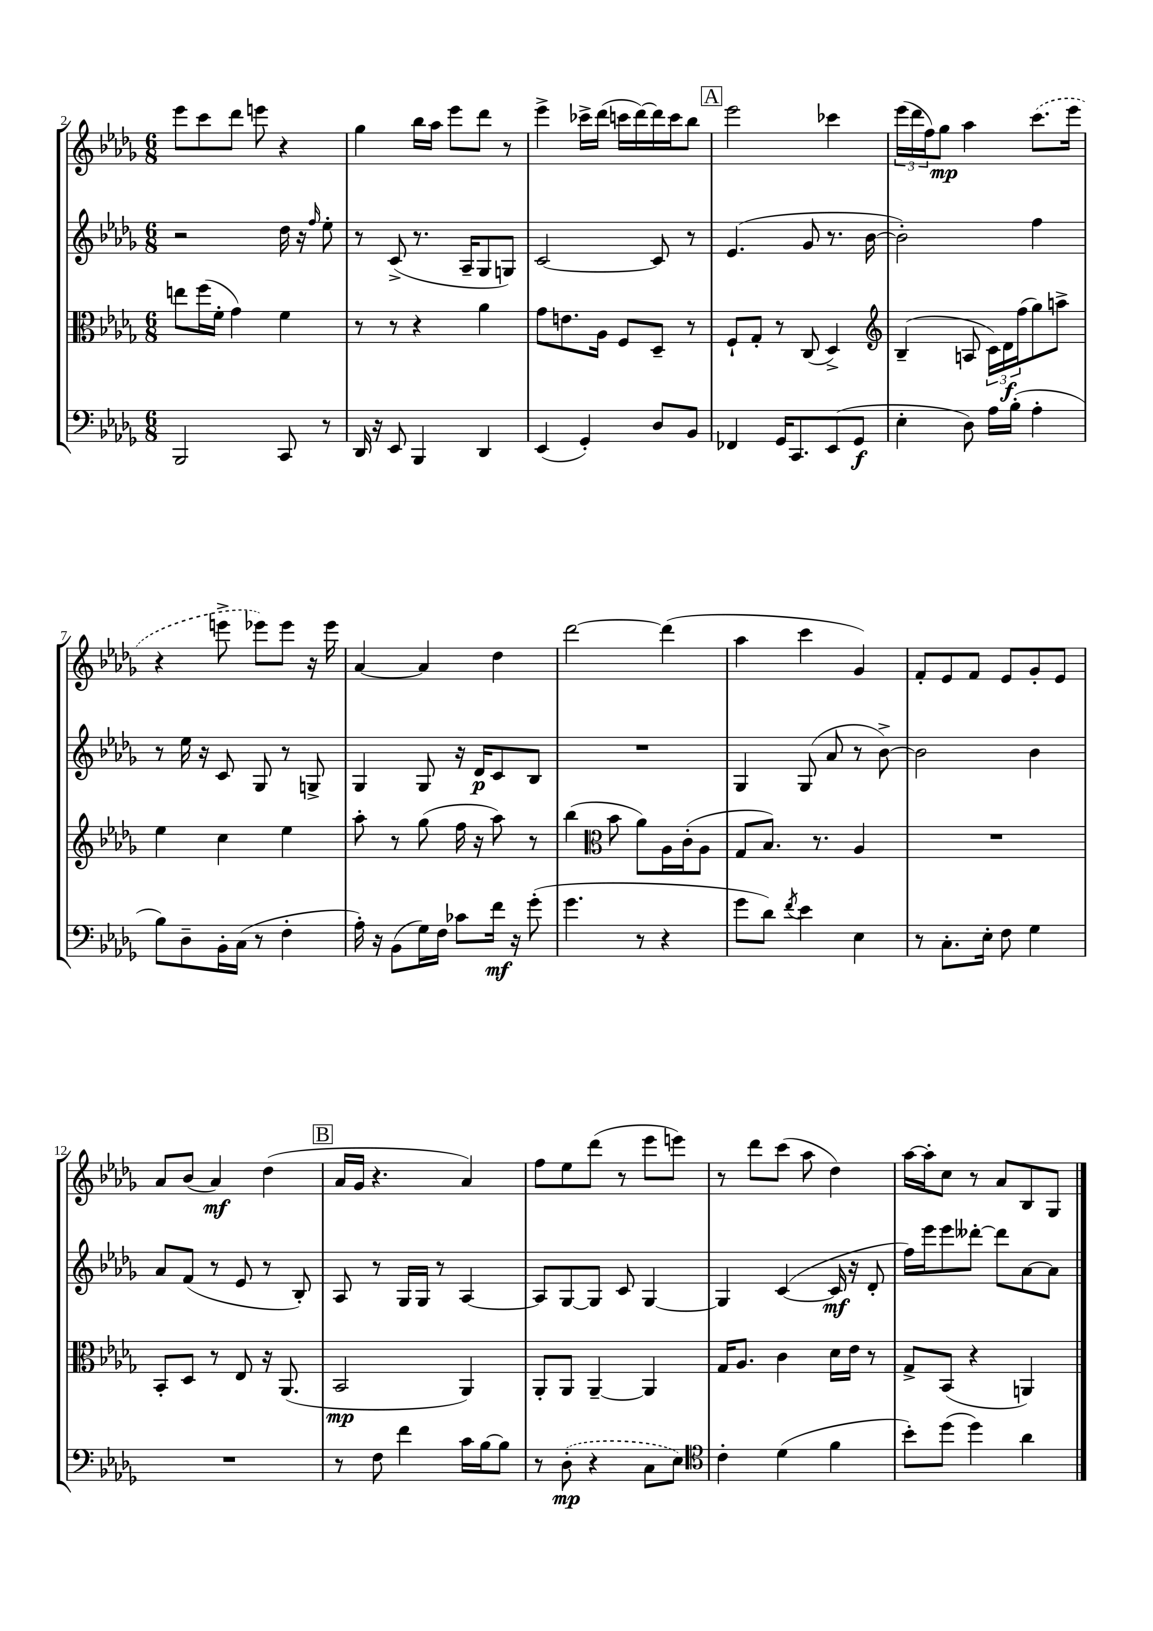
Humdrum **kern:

**kern	**kern	**kern	**kern
*staff4	*staff3	*staff2	*staff1
*clefF4	*clefC3	*clefG2	*clefG2
*k[b-e-a-d-g-]	*k[b-e-a-d-g-]	*k[b-e-a-d-g-]	*k[b-e-a-d-g-]
*M6/8	*M6/8	*M6/8	*M6/8
2BBB-	8ee	2r	8eee-
.	(16ff	.	8ccc
.	16f'	.	.
.	4g-)	.	8ddd-
.	.	.	8eee
8CC	4f	16dd-	4r
.	.	16r	.
.	.	16qqff	.
8r	.	8ee-'	.
=	=	=	=
16DD-	8r	8r	4gg-
16r	.	.	.
8EE-	8r	(8c^	.
4BBB-	4r	8.r	16bb-
.	.	.	16aa-
.	.	.	8eee-
.	.	16A-~	.
4DD-	4a-	8G-	8ddd-
.	.	8G)	8r
=	=	=	=
(4EE-	8g-	[2c	4eee-^
.	8.e	.	.
4GG-')	.	.	16ccc-^
.	16A-	.	(16ddd-
.	8F	.	16ccc
.	.	.	[16ddd-)
8D-	8D-~	8c]	16ddd-]
.	.	.	16ccc
8BB-	8r	8r	8bb-
=	=	=	=
4FF-	8F`	(4.e-	2eee-
.	8G-'	.	.
16GG-	8r	.	.
8.CC	.	.	.
.	(8C	8g-	.
(8EE-	4D-^)	8.r	4ccc-
8GG-	.	.	.
.	.	[16b-	.
=	=	=	=
*	*clefG2	*	*
4E-'	(4B-~	2b-'])	(24eee-
.	.	.	24ddd-
.	.	.	24ff)
.	.	.	8gg-
8D-)	8A	.	4aa-
16A-	24c)	.	.
.	24d-	.	.
(16B-'	.	.	.
.	(24ff	.	.
4A-'	8gg-)	4ff	(8.ccc
.	8aa^	.	.
.	.	.	16eee-
=	=	=	=
8B-)	4ee-	8r	4r
8D-~	.	16ee-	.
.	.	16r	.
16BB-'	4cc	8c	8eee^
(16C	.	.	.
8r	.	8G-	8eee-)
4F'	4ee-	8r	8eee-
.	.	8G^	16r
.	.	.	16eee-
=	=	=	=
16A-')	8aa-'	4G-	[4a-
16r	.	.	.
(8BB-	8r	.	.
16G-)	(8gg-	8G-	4a-]
16F	.	.	.
8c-	16ff	16r	.
.	16r	16d-	.
16f	8aa-)	8c	4dd-
16r	.	.	.
(8g-'	8r	8B-	.
=	=	=	=
4.g-	(4bb-	2.r	[2ddd-
*	*clefC3	*	*
.	8b-	.	.
8r	8a-)	.	.
4r	16A-	.	(4ddd-]
.	(16c'	.	.
.	8A-	.	.
=	=	=	=
8g-	8G-	4G-	4aa-
8d-)	8.B-)	.	.
8qf	.	.	.
4e-	.	(8G-	4ccc
.	8.r	.	.
.	.	8a-	.
4E-	4A-	8r	4g-)
.	.	[8b-^)	.
=	=	=	=
8r	2.r	2b-]	8f'
8.C'	.	.	8e-
.	.	.	8f
16E-'	.	.	.
8F	.	.	8e-
4G-	.	4b-	8g-'
.	.	.	8e-
=	=	=	=
2.r	8BB-'	8a-	8a-
.	8D-	(8f	(8b-
.	8r	8r	4a-)
.	8E-	8e-	.
.	16r	8r	(4dd-
.	(8.AA-	.	.
.	.	8B-')	.
=	=	=	=
8r	2BB-	8A-	16a-
.	.	.	16g-
8F	.	8r	4.r
4f	.	16G-	.
.	.	16G-	.
.	.	8r	.
16c	4AA-)	[4A-	4a-)
[16B-	.	.	.
8B-]	.	.	.
=	=	=	=
8r	8AA-'	8A-]	8ff
(8D-'	8AA-	[8G-	8ee-
4r	[4AA-~	8G-]	(8ddd-
.	.	8c	8r
8C	4AA-]	[4G-	8eee-
8E-)	.	.	8eee)
=	=	=	=
*clefC4	*	*	*
4c'	16G-	4G-]	8r
.	8.A-	.	.
.	.	.	8ddd-
(4d-	4c	([4c	(8ccc
.	.	.	8aa-
4f	16d-	16c]	4dd-)
.	16e-	16r	.
.	8r	8d-'	.
=	=	=	=
8b-')	8G-^	16ff)	[16aa-
.	.	16eee-	16aa-']
(8dd-	(8BB-	8eee-	8cc
4dd-)	4r	[8ddd--'	8r
.	.	8ddd--]	8a-
4a-	4AA)	[8a-	8B-
.	.	8a-]	8G-
==	==	==	==
*-	*-	*-	*-
